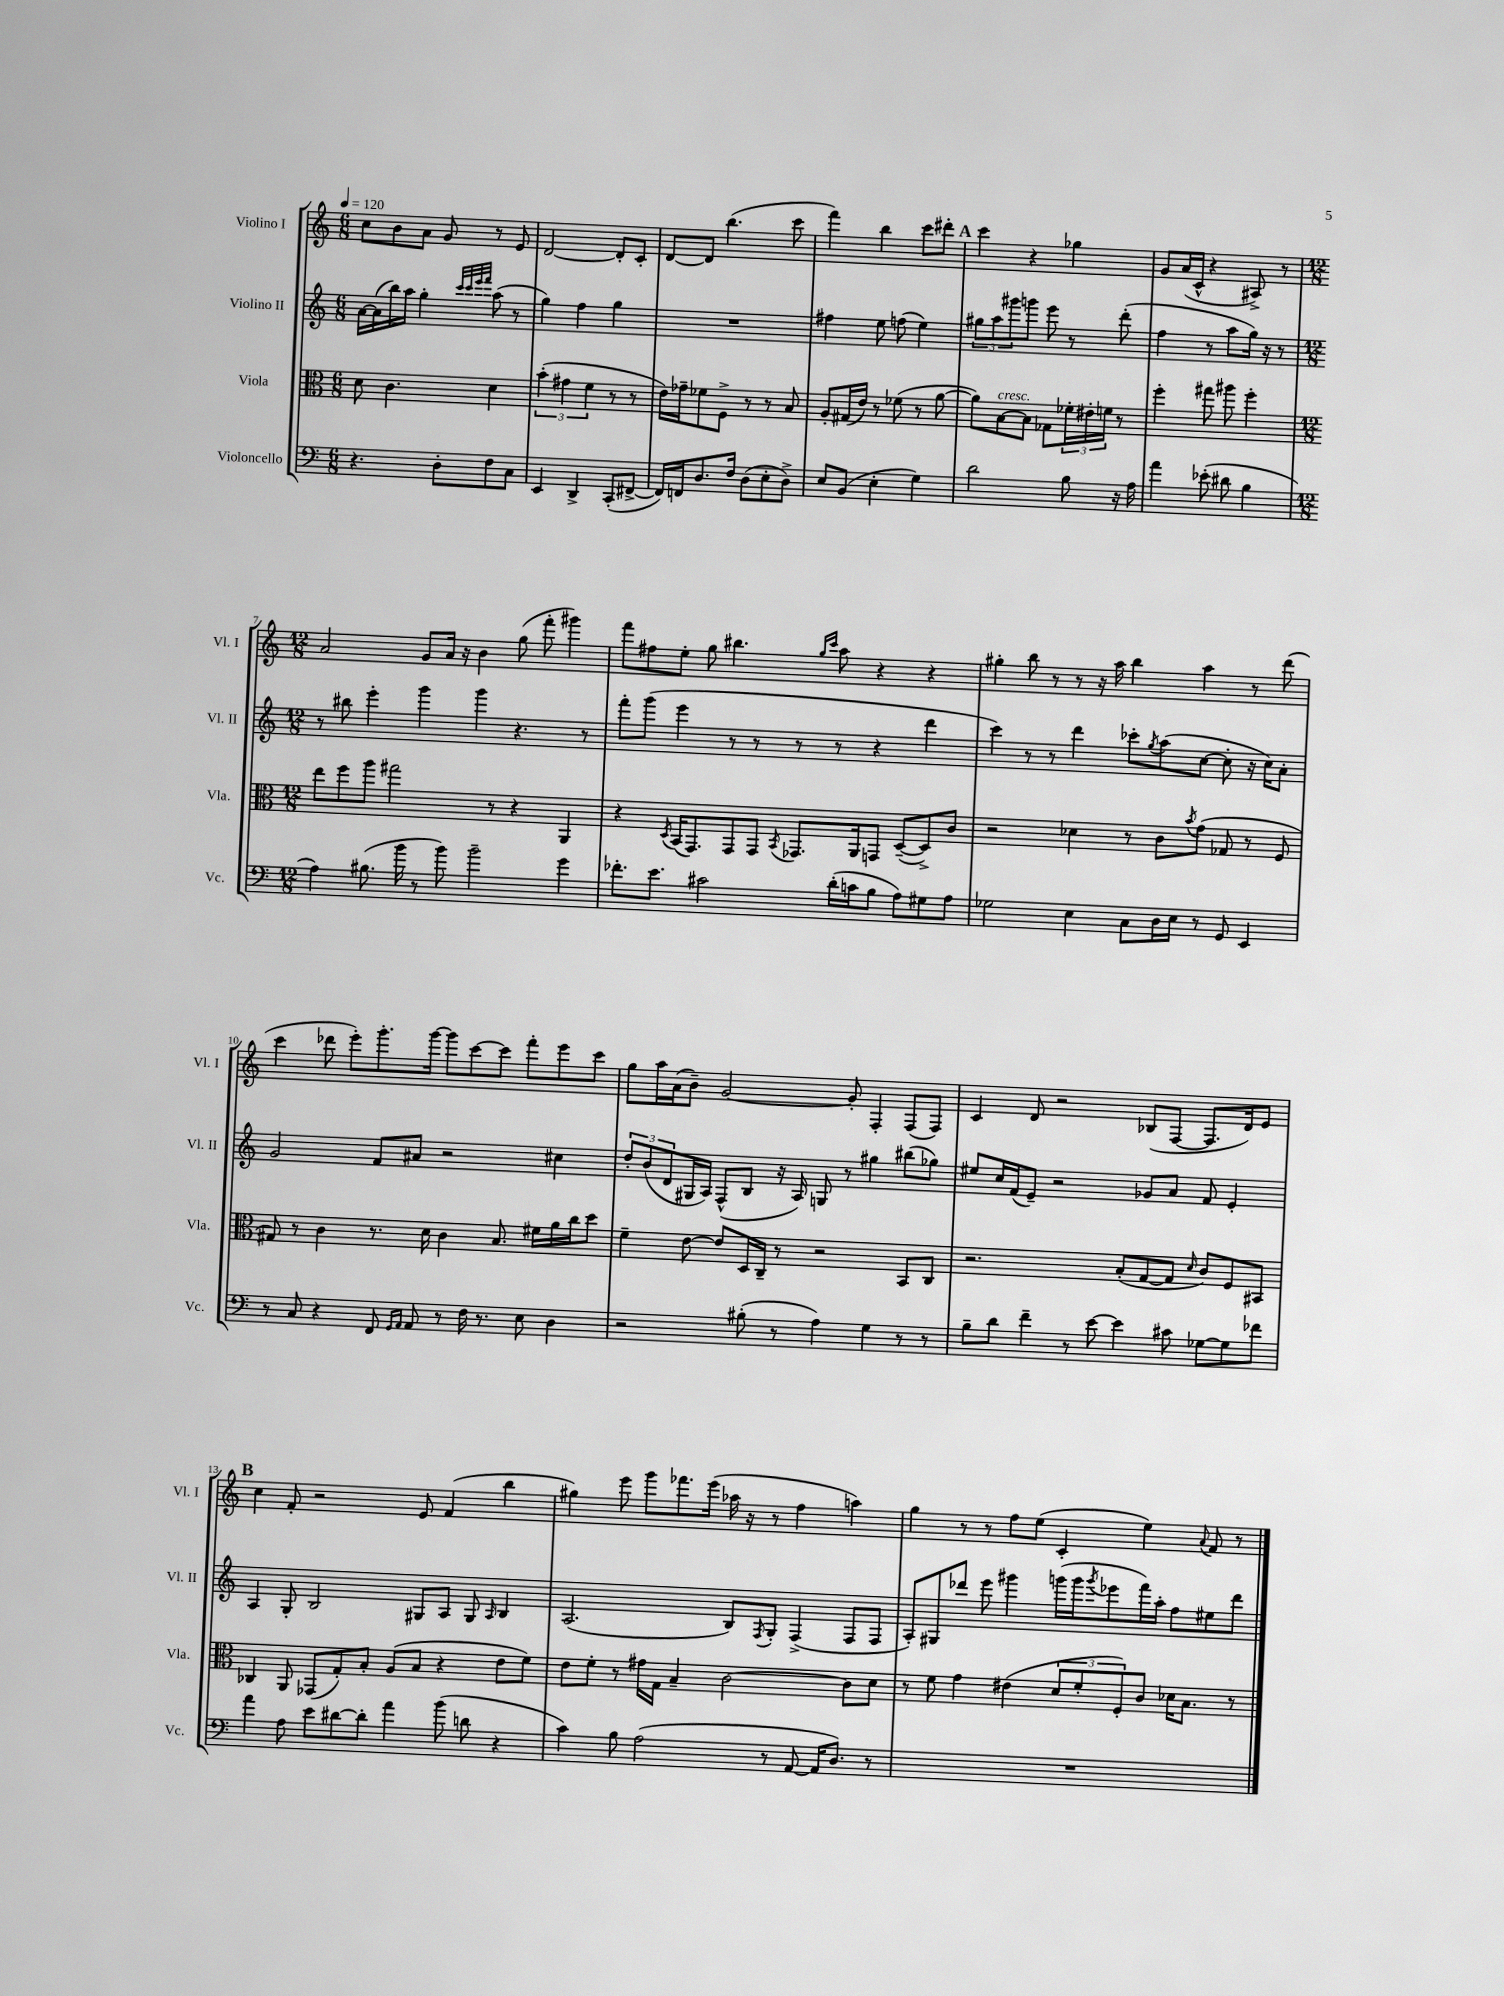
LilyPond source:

<<
\new StaffGroup <<
\new Staff = "s0" \with { instrumentName = "Violino I" shortInstrumentName = "Vl. I" } {
    \clef treble \key c \major \numericTimeSignature \time 6/8 \tempo 4 = 120
    c''8 b'8 a'8 g'8 r8 e'8 |
    d'2~ d'8-. c'8-. |
    d'8~ d'8 b''4.( c'''8 |
    f'''4) b''4 c'''8 dis'''8-. |
    \mark \markup { \bold "A" } c'''4 r4 ges''4 |
    g'8 a'16( c'16-^ r4 ais8->) r8 |
    \numericTimeSignature \time 12/8 a'2 g'8 a'16 r16 b'4 g''8( f'''8-. gis'''4) |
    f'''8 fis''8 e''8-. g''8 bis''4. \grace { g''16 c'''16 } a''8 r4 r4 |
    gis''4-. b''8 r8 r8 r16 a''16 b''4 a''4 r8 d'''8( |
    c'''4 des'''8 e'''8-.) g'''8.-. g'''16~ g'''8 c'''8~ c'''8 f'''8-. e'''8 c'''8 |
    g''8 a''16 a'16( b'8--) g'2~ g'8-. f4-. f8( f8) |
    c'4 d'8 r2 bes8( f8~ f8. d'16) e'8 |
    \mark \markup { \bold "B" } c''4 f'8-. r2 e'8 f'4( b''4 |
    gis''4) e'''8 g'''8 fes'''8. e'''16( aes''16 r16 r8 f''4 a''4) |
    g''4 r8 r8 f''8 e''8( c'4-. e''4) \appoggiatura { a'8 } f'8 r8 \bar "|." |
}
\new Staff = "s1" \with { instrumentName = "Violino II" shortInstrumentName = "Vl. II" } {
    \clef treble \key c \major \numericTimeSignature \time 6/8
    a'16~ a'16( b''16) a''16 g''4-. \grace { c'''32 c'''32 e'''32 f'''32 } a''8( r8 |
    g''4) f''4 g''4 |
    R2. |
    fis''4 e''8 f''8( e''4) |
    \mark \markup { \bold "A" } \tuplet 3/2 { gis''8 a''8 gis'''8 } g'''8 e'''8 r8 d'''8-.( |
    f''4 r8 a''8 g''16) r16 r8 |
    \numericTimeSignature \time 12/8 r8 bis''8 e'''4-. g'''4 g'''4 r4. r8 |
    f'''8-. g'''8( e'''4 r8 r8 r8 r8 r4 d'''4 |
    c'''4) r8 r8 d'''4 ces'''8-. \acciaccatura { g''8 } a''8( c''8~ c''8-. r16 c''16) a'8-. |
    g'2 f'8 ais'8 r2 cis''4 |
    \tuplet 3/2 { d''8-. b'8( d'8 } gis16 a16) f8-^( b8 r16 a16) g8 r8 gis''4 bis''8( ges''8) |
    eis''8 c''16 f'16( e'8--) r2 ges'8 a'8 f'8 e'4-. |
    \mark \markup { \bold "B" } a4 g8-. b2 gis8 a8 gis8 \grace { a16 } b4 |
    a2.( b8) \acciaccatura { f8 } g8-. f4->( f8 f8 |
    a8-.) gis8 des'''8 e'''8 gis'''4 g'''16( g'''16 \acciaccatura { g'''8 } ees'''8 f'''16) a''16-. f''8 eis''8 des'''8 \bar "|." |
}
\new Staff = "s2" \with { instrumentName = "Viola" shortInstrumentName = "Vla." } {
    \clef alto \key c \major \numericTimeSignature \time 6/8
    d'8 c'4. d'4 |
    \tuplet 3/2 { b'4-.( gis'4 f'4 } r8 r8 |
    e'16) ges'16-- fes'8 f8-> r8 r8 b8 |
    a8-. gis16( e'16) r8 fes'8( r8 a'8~ |
    \mark \markup { \bold "A" } a'8) b8~^\markup { \italic "cresc." } b8 ges8 \tuplet 3/2 { fes'16-. eis'16-. f'16 } r8 |
    f''4-. gis''8 ais''8 f''4-. |
    \numericTimeSignature \time 12/8 e''8 f''8 a''8 gis''2 r8 r4 a,4 |
    r4 \acciaccatura { d8 } b,16( g,8.) g,8 g,8 \acciaccatura { b,8 } ges,8. a,16 g,8 d8~--( d8->) c'8 |
    r2 des'4 r8 c'8 \acciaccatura { b'8 } g'8( ges8 r8 f8 |
    gis8) r8 c'4 r8. d'16 c'4 b8. fis'16 a'16 c''16 d''8 |
    f'4-- e'8~ e'8 d16 c16-- r8 r2 b,8 c8 |
    r2. b8-.( g8~ g8 \grace { d'16 } c'8) f8 bis,8 |
    \mark \markup { \bold "B" } ces4 a,8 ges,8( g8-.) b8-. a8( b8 r4 e'8 f'8) |
    e'8 f'8-. r8 gis'16 g16 b4-- c'2~ c'8 d'8 |
    r8 f'8 g'4 eis'4( \tuplet 3/2 { d'8 f'8-. f8-.) } c'8 des'16 b8. r8 \bar "|." |
}
\new Staff = "s3" \with { instrumentName = "Violoncello" shortInstrumentName = "Vc." } {
    \clef bass \key c \major \numericTimeSignature \time 6/8
    r4. d8-. f8 c8 |
    e,4 d,4-> c,8-.( fis,8~-> |
    fis,16) f,16 d8. f16 d8( e8-. d8->) |
    e8 b,8( e4-. g4) |
    \mark \markup { \bold "A" } d'2 b8 r16 a16 |
    a'4 ees'8-.( dis'8 b4 |
    \numericTimeSignature \time 12/8 a4) bis8.( b'16 r8 b'8) b'2-- g'4 |
    fes'8.-. e'8. cis'2 d'16-.( c'16 b8 a8) gis8 a8 |
    ges2 e4 c8 d16 e16 r8 g,8 e,4 |
    r8 c8 r4 f,8 \grace { g,16 a,16 } a,8 r8 f16 r8. e8 d4 |
    r2 bis8-.( r8 a4) g4 r8 r8 |
    b8-- d'8 f'4-- r8 e'8~ e'4 cis'8 ges8~ ges8 fes'8 |
    \mark \markup { \bold "B" } a'4 a8 e'8 dis'8~ dis'8-. a'4 b'8( d'8 r4 |
    c'4) b8 a2( r8 a,8~ a,16 d8.) r8 |
    R1. \bar "|." |
}
>>
>>
